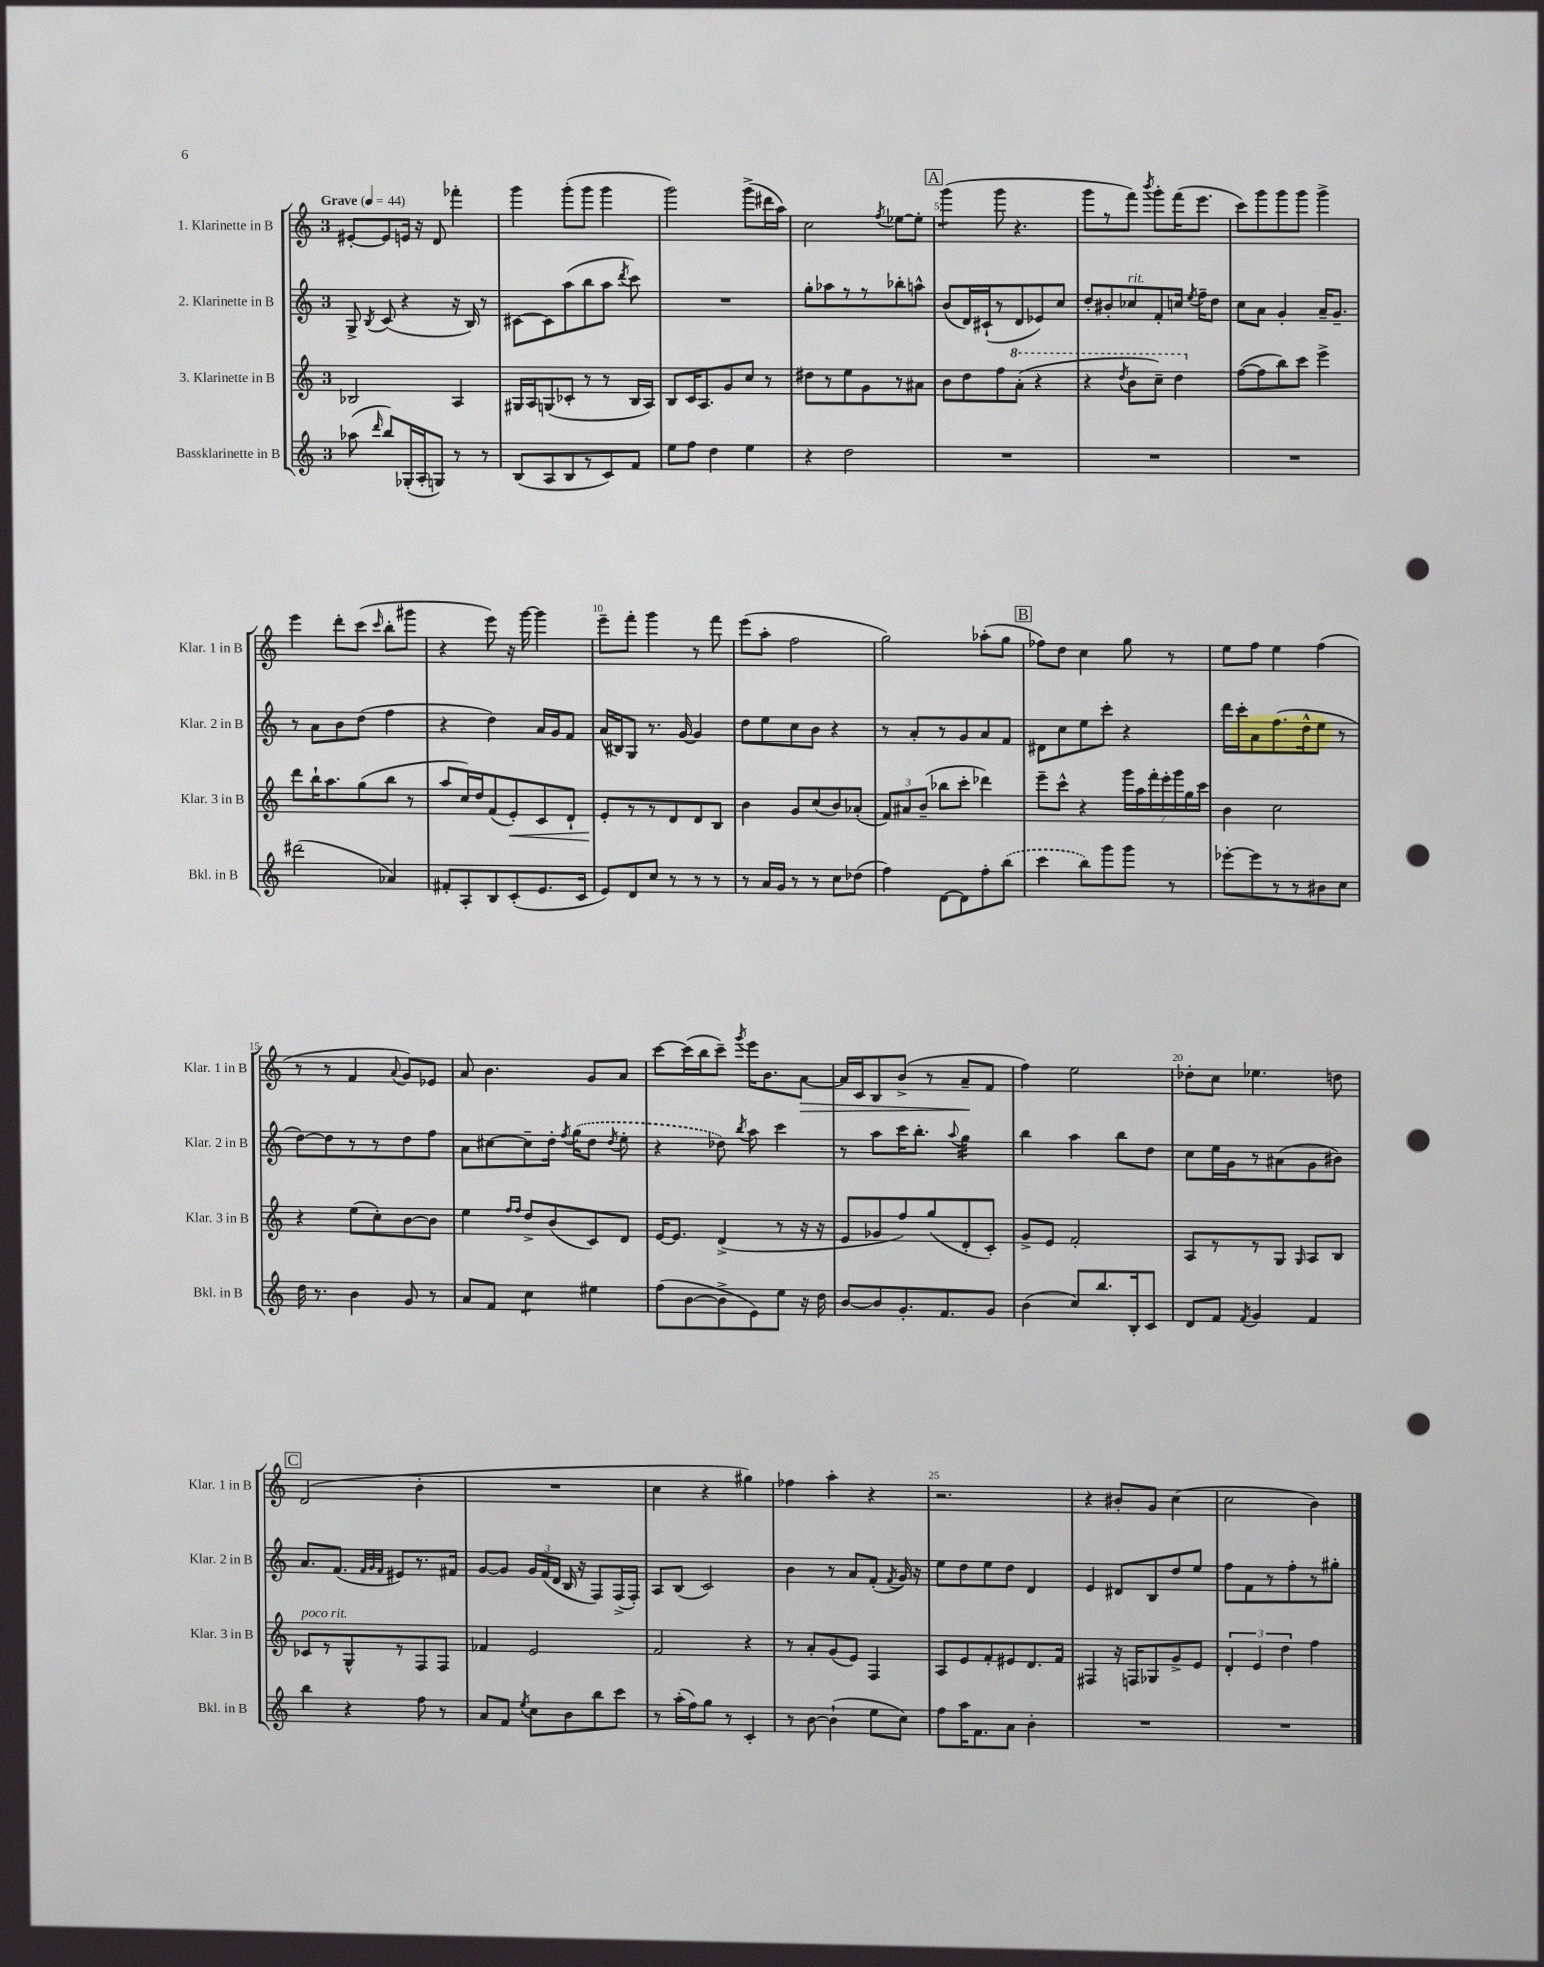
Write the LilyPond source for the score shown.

<<
\new StaffGroup <<
\new Staff = "s0" \with { instrumentName = "1. Klarinette in B" shortInstrumentName = "Klar. 1 in B" } {
    \clef treble \key c \major \once \override Staff.TimeSignature.style = #'single-digit \time 3/4 \tempo "Grave" 4 = 44
    \autoBeamOff eis'8[~-. eis'8 e'16] r16 d'8 fes'''4-. |
    g'''4 g'''8[-.( g'''8] g'''4 |
    g'''2) g'''8[->( dis'''16 a''16]) |
    c''2 \acciaccatura { f''8 } ees''8[~ ees''8]-. |
    \mark \markup { \box "A" } g'''4:8( g'''8 r4. |
    g'''8[ r8 f'''8]) \acciaccatura { b'''8 } g'''8[-. f'''16( e'''8.] |
    c'''8[) g'''8 g'''8 g'''8] g'''4-> |
    e'''4 d'''8[-. c'''8]( \grace { c'''16 } b''8[-. gis'''8] |
    r4 e'''8) r16 g'''16~ g'''4 |
    e'''8[-- f'''8]-. g'''4 r8 f'''8 |
    e'''8[( a''8]-. f''2 |
    g''2) aes''8[-.( g''8] |
    \mark \markup { \box "B" } fes''8[) d''8] c''4 g''8 r8 |
    e''8[ f''8] e''4 f''4( |
    r8 r8 f'4 \appoggiatura { a'8 } g'8[) ees'8] |
    a'8 b'4. g'8[ a'8] |
    c'''8[~ c'''16( b''16 c'''8]--) \acciaccatura { g'''8 } e'''16[ b'8. a'8]~\> |
    a'16[ c'16 b8 b'8]->( r8 a'8[--\! f'8] |
    f''4) e''2 |
    des''8[-. c''8] ees''4. d''8 |
    \mark \markup { \box "C" } d'2( b'4-. |
    R2. |
    c''4 r4 gis''4) |
    fes''4 a''4-. r4 |
    r2. |
    r4 bis'8[-. g'8] c''4( |
    c''2 b'4) \bar "|." |
}
\new Staff = "s1" \with { instrumentName = "2. Klarinette in B" shortInstrumentName = "Klar. 2 in B" } {
    \clef treble \key c \major \once \override Staff.TimeSignature.style = #'single-digit \time 3/4
    \autoBeamOff g8-> \acciaccatura { b8 } c'8( r4 r16 b16) r8 |
    cis'8[~ cis'8 a''8( b''8 a''8] \acciaccatura { d'''8 } c'''8) |
    R2. |
    g''8[-. aes''8 r8 r8 bes''8-. a''8]-^ |
    \mark \markup { \box "A" } b'8[( d'16) cis'16-!( r8 d'8 ees'8) c''8] |
    d''8[-. bis'8-. ces''8^\markup { \italic "rit." } f'8-. c''16] \acciaccatura { e''8 } f''16[-- d''8] |
    c''8[ a'8] g'4-. a'16[-- g'8.]-- |
    r8 a'8[ b'8 d''8]( f''4 |
    r4 d''4) a'16[ g'16 f'8] |
    a'16[( bis16) g8] r8. g'16~ g'4 |
    d''8[ e''8 c''8 b'8] r4 |
    r8 a'8[-. r8 g'8 a'8 f'8] |
    \mark \markup { \box "B" } dis'8[ c''8 e''8 c'''8]-. r4 |
    d'''16[ c'''16-. a'8 f''8.( d''16-^ e''8] r8 |
    d''8[~) d''8 r8 r8 d''8 f''8] |
    a'8[ cis''8~ cis''8-- d''16]-. \acciaccatura { f''8 } \once \slurDashed g''16[( d''8] \acciaccatura { d''8 } e''8-. |
    r4 des''8) \acciaccatura { b''8 } a''8 c'''4 |
    r8 a''8[ c'''16 b''8.]-. \appoggiatura { a''8 } g''4:32 |
    b''4 a''4 b''8[ d''8] |
    c''8[ e''16 g'16 r8 ais'8( g'8 bis'8]) |
    \mark \markup { \box "C" } a'8.[ f'8.]( \grace { f'32[ g'32 f'32] } eis'8[) r8. fis'16] |
    g'8[~ g'8] \tuplet 3/2 { g'16[ f'16( d'16] } b16 r16 f8[) f16->( f16]-.) |
    a8[ b8]( c'2) |
    b'4 r8 a'8[ f'8]-.( \acciaccatura { f'8 } g'16) r16 |
    e''8[ d''8 e''8 d''8] d'4 |
    e'4 dis'8[ b8 d''8 e''8] |
    f''8[ f'8 r8 f''8-. r8 gis''8]-. \bar "|." |
}
\new Staff = "s2" \with { instrumentName = "3. Klarinette in B" shortInstrumentName = "Klar. 3 in B" } {
    \clef treble \key c \major \once \override Staff.TimeSignature.style = #'single-digit \time 3/4
    \autoBeamOff bes2 a4 |
    gis16[ a16 g8( ces'8]-. r8 r8 b16[ a16]) |
    b8[ c'16 a8. g'8 c''8] r8 |
    dis''8[ r8 e''8 g'8 r8 ais'8] |
    \mark \markup { \box "A" } b'8[ d''8 f''8 \ottava #1 a''8]-.( r4 |
    r4 \acciaccatura { d'''8 } b''8[ c'''8]--) d'''4 \ottava #0 |
    f''8[~( f''8 b''8) c'''8] e'''4-> |
    d'''8[ b''16-! a''8. g''8( b''8] r8 |
    a''8[ c''16) d''16 f'8( e'8-.\<) c'8 d'8]-! |
    e'8[-.\! r8 r8 d'8 d'8 b8] |
    b'4 g'8[ c''8( b'8) aes'8]-.( |
    \tuplet 3/2 { f'8[) ais'8 b'8]--( } bes''8[ c'''8]-. des'''4) |
    \mark \markup { \box "B" } e'''8[-- c'''8]-^ r4 \tuplet 7/4 { g'''16[ a''16 f'''16-. e'''16-. g'''16 g''16 c'''16] } |
    b'4 c''2 |
    r4 e''8[( c''8-.) b'8~ b'8] |
    e''4 \grace { f''16[ f''16] } d''8[-> b'8( c'8) d'8] |
    e'16[~ e'8.] d'4->( r8 r16 r16 |
    e'8[ ges'8 f''8) g''8( d'8-. c'8]-.) |
    g'8[-> e'8] f'2-. |
    a8[ r8 r8 g8] \grace { g16 } a8[ b8] |
    \mark \markup { \box "C" } ces'8[^\markup { \italic "poco rit." } r8 g8-^ r8 f8 f8] |
    fes'4 e'2 |
    f'2 r4 |
    r8 a'8[-. g'8( e'8]) f4 |
    a8[ e'8 f'8-. eis'8 d'8. f'16] |
    fis4 r16 f16[ ges8 g'8-> e'8] |
    \tuplet 3/2 { d'4-. e'4 d''4 } f''4 \bar "|." |
}
\new Staff = "s3" \with { instrumentName = "Bassklarinette in B" shortInstrumentName = "Bkl. in B" } {
    \clef treble \key c \major \once \override Staff.TimeSignature.style = #'single-digit \time 3/4
    \autoBeamOff aes''8( \grace { d'''16 } b''8[) ges16-.( a16-. g8]) r8 r8 |
    b8[( a8 b8 r8 c'8) f'8] |
    e''8[ f''8] d''4 e''4 |
    r4 d''2 |
    \mark \markup { \box "A" } R2. |
    R2. |
    R2. |
    dis'''2( aes'4) |
    fis'8[-. a8-. b8 c'8-.( e'8. c'16] |
    e'8[) d'8 c''8] r8 r8 r8 |
    r8 a'16[ g'16] r8 r8 c''8[ des''8]( |
    f''4) d'8[~ d'8 f''8-. \once \slurDashed b''8]( |
    \mark \markup { \box "B" } c'''4 b''8[) g'''8 g'''8] r8 |
    ees'''8[~-. ees'''8 r8 r8 bis'8 c''8] |
    d''16 r8. b'4 g'8 r8 |
    a'8[ f'8] c''4:8 eis''4 |
    f''8[( b'8~ b'8-> e'8) e''8] r16 d''16 |
    b'8[~ b'8 g'8.-. f'8. g'8] |
    b'4( c''8[) b''8. b16-. c'8] |
    d'8[ f'8] \acciaccatura { f'8 } g'4 f'4 |
    \mark \markup { \box "C" } b''4 r4 f''8 r8 |
    a'8[ f'8] \acciaccatura { e''8 } c''8[ b'8 b''8 c'''8] |
    r8 a''16[-.( f''16) g''8] r8 c'4-. |
    r8 b'8~ b'4-!( e''8[ c''8]) |
    f''8[ a''16 f'8. a'8] b'4-. |
    R2. |
    R2. \bar "|." |
}
>>
>>
\layout { \context { \Score \override BarNumber.break-visibility = ##(#f #t #t) barNumberVisibility = #(every-nth-bar-number-visible 5) } }
